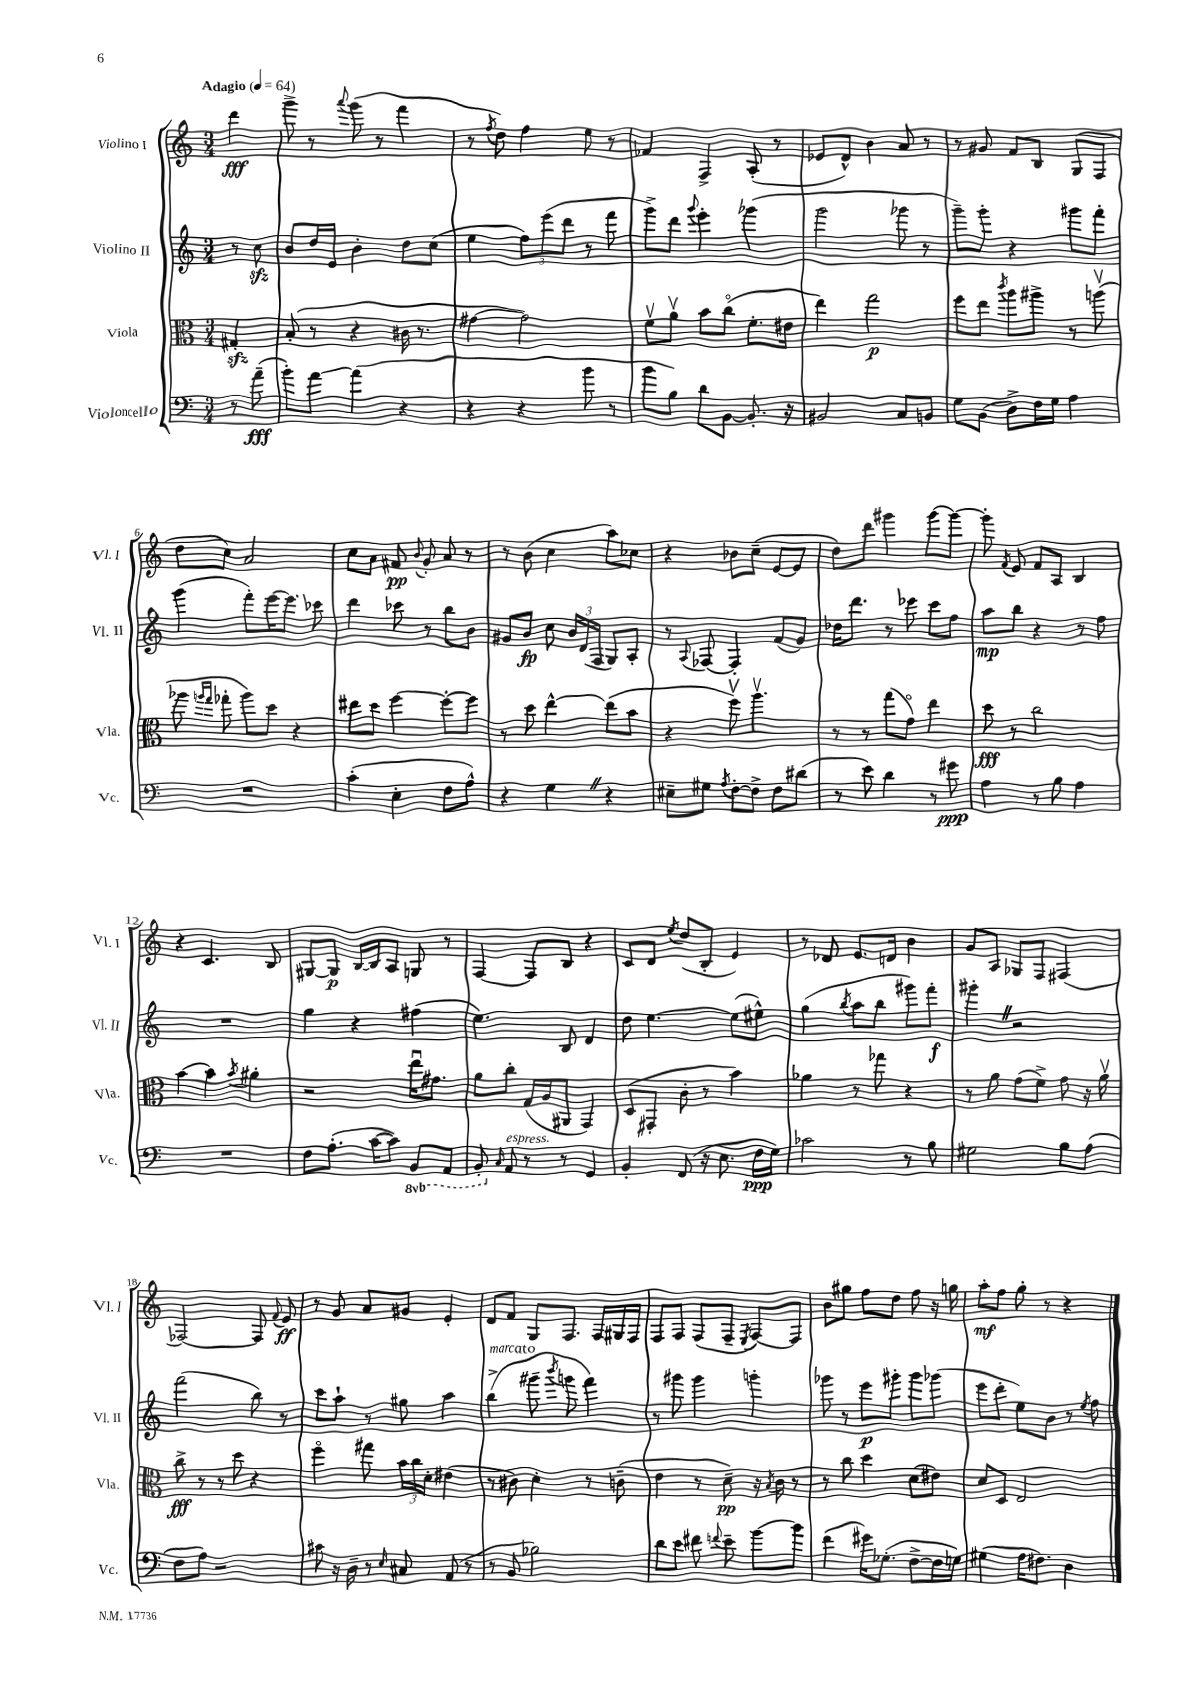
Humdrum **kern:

**kern	**kern	**kern	**kern
*staff4	*staff3	*staff2	*staff1
*clefF4	*clefC3	*clefG2	*clefG2
*k[]	*k[]	*k[]	*k[]
*M3/4	*M3/4	*M3/4	*M3/4
*MM64	*MM64	*MM64	*MM64
8r	4G#'	8r	4ddd
(8a~	.	8cc	.
=	=	=	=
8b')	(8B'	8b	8ggg^
[8a	8r	16dd	8r
.	.	16e	.
.	.	.	8qqaaa
(4a]	4r	4b'	(8ggg
.	.	.	8r
4r	16c#	8dd	4fff
.	8.r	.	.
.	.	(8cc	.
=	=	=	=
4r	[4g#	4ee	8r
.	.	.	8qff
.	.	.	8dd)
4r	2g#])	12ff)	4ff
.	.	(12eee	.
.	.	12ddd	.
8b	.	8r	8ee
8r	.	8fff	8r
=	=	=	=
8b	8fv	8ggg^)	4f-
8B)	8av	8ddd	.
.	.	8qqggg	.
8d	8b	4eee'	4F^
[8BB	(8cco	.	.
8.BB']	8.f'	(4ggg-	(8A'
.	.	.	8r
16r	16e#	.	.
=	=	=	=
2BB#	4ee)	2ggg	8e-
.	.	.	8d^^)
.	2gg	.	4b
8C	.	8ggg-	8a
8BB	.	8r	8r
=	=	=	=
8G	8ff	8ggg~)	8r
(8BB	8ee	8ggg'	8g#
.	8qccc	.	.
8D^)	8aa	4r	8f
16F	8aa#^	.	8B
16G	.	.	.
4A	8r	8ggg#	(8G
.	(8aav	8fff'	8F
=	=	=	=
2.r	8aa-	(4ggg	8dd
.	16qqaa	.	.
.	16qqgg	.	.
.	8gg-'	.	8cc)
.	8aa)	8fff')	2a
.	8dd	[16eee	.
.	.	8.eee]	.
.	4r	.	.
.	.	8ccc-	.
=	=	=	=
(4c'	8ee#	4ddd	8cc
.	8dd	.	8a
4E'	[4ff	8ccc-	8f#
.	.	.	8qqb
.	.	8r	8g'
8F	8ff'_	8bb	8a
8A^^)	8ff]	8b	8r
=	=	=	=
4r	8r	8g#	8r
.	8dd	8b	(8b
4G	[4ee^^	8cc	4cc
.	.	24b	.
.	.	(24d	.
.	.	24F	.
4r	(8ee]	8G)	8aa)
.	8b	8A'	8cc-
=	=	=	=
8E#~	4r	8r	4r
.	.	8qqA	.
8G#	.	[8F-	.
8qA	.	.	.
[8F'	8ffv)	4F-']	8b-
8F^]	4.aav	.	(8cc~
8F	.	(8f	[8e
(8d#	.	8g)	8e]
=	=	=	=
8r	8r	16dd-	8dd)
.	.	8.ddd	.
8e)	8r	.	8ddd
4d	(8gg	8r	4ggg#
.	8go)	8eee-	.
8r	4ee	8ccc	[8ggg#
8g#	.	8ff	8ggg#_
=	=	=	=
4A	8dd	8aa	8ggg#']
.	.	.	8qf
.	8r	8bb	8e
8r	2cc	4r	8f
8B	.	.	8A
4A	.	8r	4B
.	.	8ff	.
=	=	=	=
2.r	[4b	2.r	4r
.	4b]	.	4.c
.	8qb	.	.
.	4a#'	.	.
.	.	.	8B
=	=	=	=
8F	2r	4gg	[8G#
(8.A'	.	.	8G#]
.	.	4r	[16B
[16c	.	.	16B]
8c])	.	.	8A
8BBB	16eeu	(4ff#	8G
.	8.g#	.	.
8AAA	.	.	8r
=	=	=	=
8BBB'	8a	4.ee)	[4F
16qqC	.	.	.
8AA	8cc'	.	.
8r	(16G	.	8F]
.	16A	.	.
8r	8AA#	8B	8B
4GG	4GG)	4d	4r
=	=	=	=
4BB'	(8D	8dd	8c
.	8GG#'	[4.ee	8d
.	.	.	8qee
(8FF	8c'	.	(8dd
16r	8r	.	8B'
8.E	.	.	.
.	4b)	(8ee]	4e)
16F	.	8ee#^^)	.
16G)	.	.	.
=	=	=	=
2c-	4a-	(4gg	8r
.	.	.	8d-
.	.	8qbb	.
.	8r	8aa	8.e
.	8gg-	8bb	.
.	.	.	16d
8r	4r	8ggg#)	4b
8B	.	8fff'	.
=	=	=	=
2G#	8r	4ggg#'	8g
.	8a	.	8A
.	(8g	2r	8G-
.	8f^)	.	8F
8B	8g	.	(4F#
(8A	16r	.	.
.	16av	.	.
=	=	=	=
8F	8cc^	(2fff	[2F-)
8A)	8r	.	.
2r	8r	.	.
.	8dd	.	.
.	4r	8bb)	8F-]
.	.	.	8qqf
.	.	8r	8e
=	=	=	=
8c#	4ffo	8ccc	8r
16r	.	8aa`	8g
16D~	.	.	.
8r	8gg#	8r	8a
16qqE	.	.	.
8C#	24b	8gg#	8g#
.	24cc	.	.
.	24d'	.	.
(8AA	(4e#	4aa	4e'
8r	.	.	.
=	=	=	=
8r	8r	(4bb^	8d
8BB	8c#)	.	8f
2B-)	4d'	8ggg#~	8G
.	.	8qbbb	.
.	.	8ggg	8.F
.	8r	4fff)	.
.	.	.	16F
.	(8c~	.	16G#
.	.	.	16F
=	=	=	=
8d	4e	8r	8F
8e	.	8ggg#	8F
8f#	8r	4ggg#	(8F
8qqf	.	.	.
8e~	8d~)	.	8F~
.	.	.	8qE
[8b	16r	4ggg'	[8F)
.	8qB	.	.
.	16c	.	.
8b]	8r	.	8F]
=	=	=	=
(4f	8r	8ggg-	8b
.	8cc	8r	8gg#
16g#)	4dd	8eee	8ff
(8.G-'	.	.	.
.	.	8ggg#'	8dd
[8F^	(8d	8ggg#	8ff
16F]	8e#)	(8ggg-	16r
16G)	.	.	16gg
=	=	=	=
(4G#	8d	8eee	8aa'
.	8D	8ddd'	8ff
16A	2E	8ee)	8gg'
8.F#)	.	.	.
.	.	8b	8r
4D	.	8r	4r
.	.	8qee	.
.	.	8ff	.
==	==	==	==
*-	*-	*-	*-
